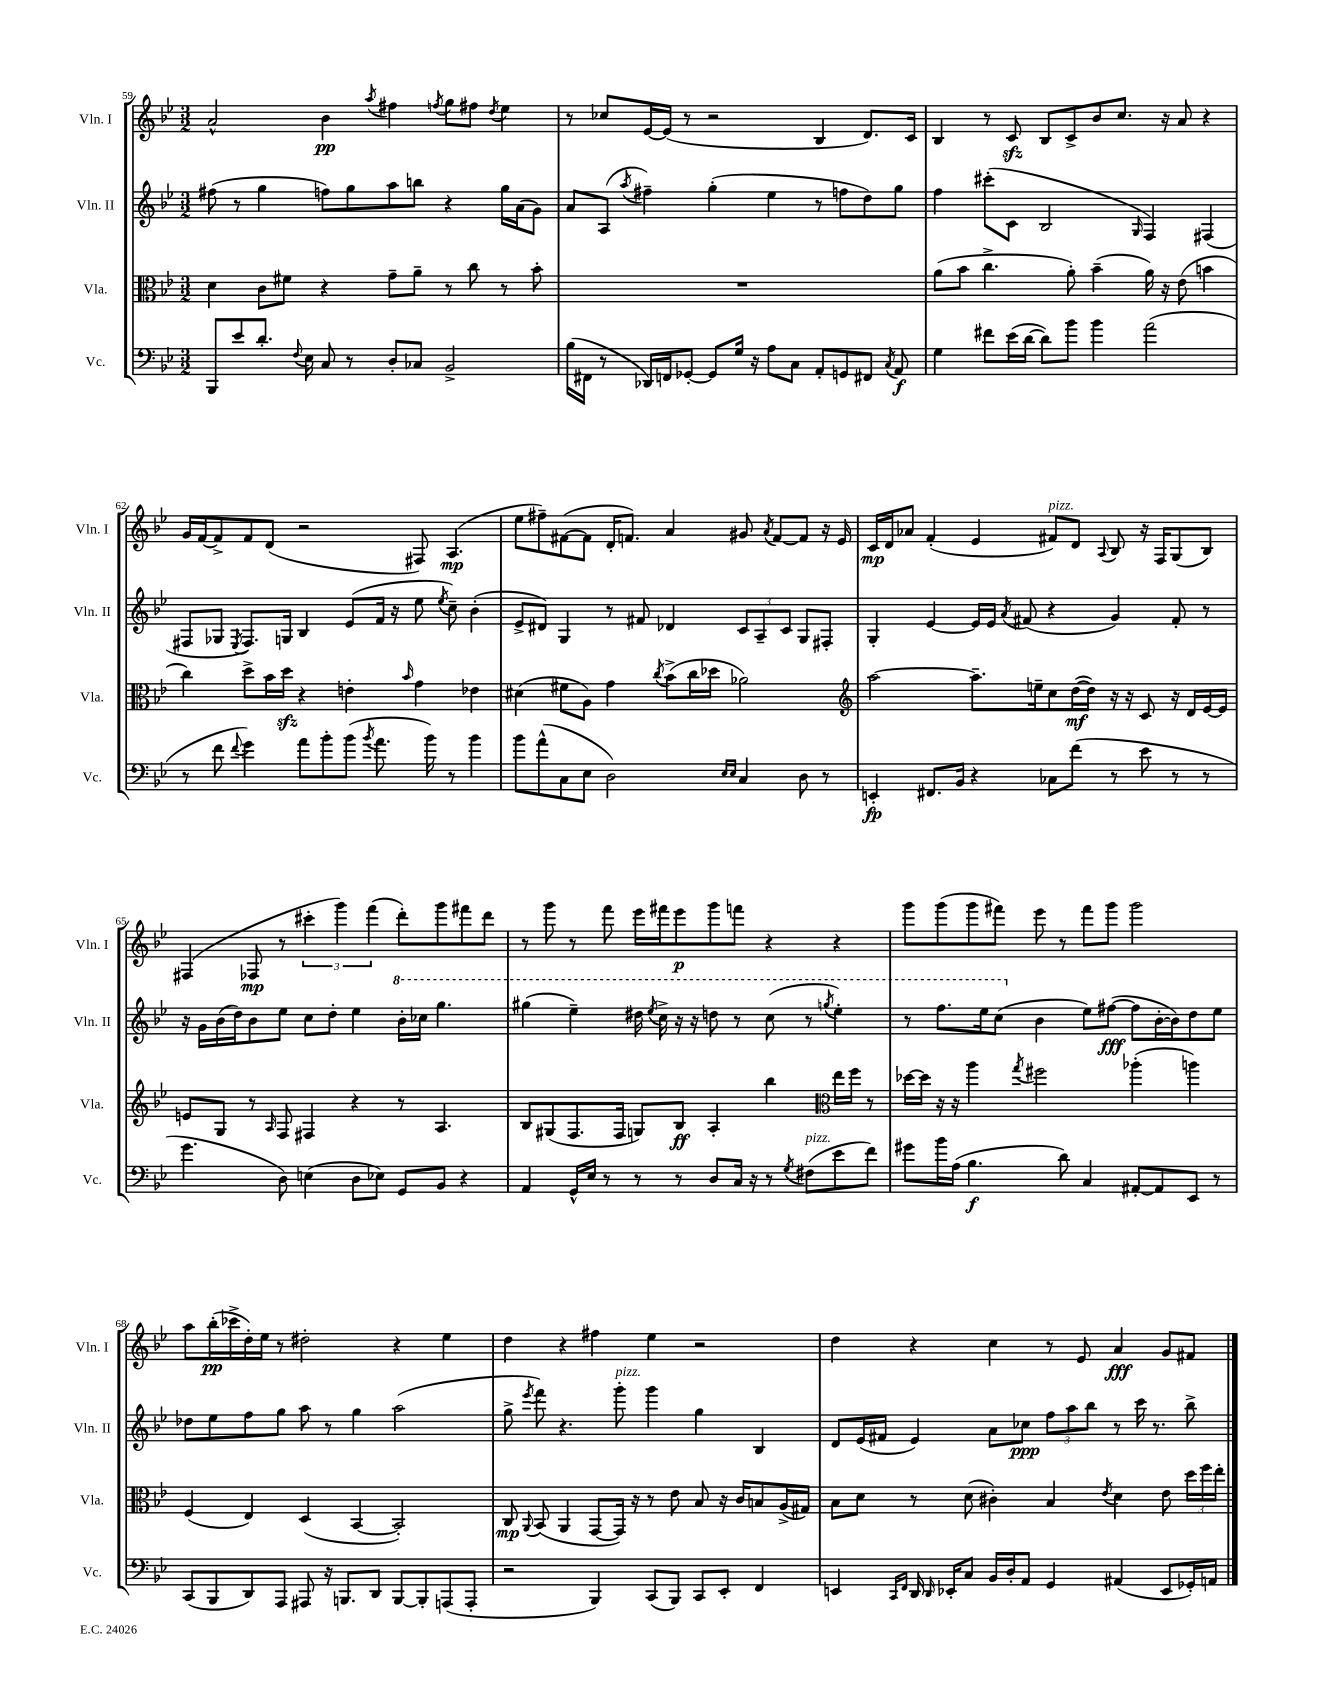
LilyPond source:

<<
\new StaffGroup <<
\new Staff = "s0" \with { instrumentName = "Vln. I" shortInstrumentName = "Vln. I" } {
    \clef treble \key bes \major \numericTimeSignature \time 3/2
    \autoBeamOff a'2-^ bes'4\pp \acciaccatura { a''8 } fis''4 \acciaccatura { f''8 } g''8[ fis''8] \acciaccatura { d''8 } ees''4 |
    r8 ces''8[ ees'16~ ees'16]( r8 r2 bes4 d'8.[) c'16] |
    bes4 r8 c'8\sfz bes8[ c'8-> bes'8 c''8.] r16 a'8 r4 |
    g'16[ f'16~ f'8-> f'8 d'8]( r2 fis8) a4.\mp( |
    ees''8[ fis''8--) fis'8~( fis'8] d'16[-. f'8.]) a'4 gis'8 \acciaccatura { a'8 } f'8[~ f'8] r16 ees'16 |
    c'16[\mp d'16 aes'8] f'4-.( ees'4 fis'8[^\markup { \italic "pizz." }) d'8] \appoggiatura { a8 } bes8 r16 f16[ g8( bes8]) |
    fis4( fes8\mp r8 \tuplet 3/2 { cis'''4-. g'''4) f'''4( } d'''8[-.) g'''8 fis'''8 d'''8] |
    r8 g'''8 r8 f'''8 ees'''16[ fis'''16 ees'''8\p g'''8 f'''8] r4 r4 |
    g'''8[ g'''8( g'''8 fis'''8]) ees'''8 r8 fis'''8[ g'''8] g'''2 |
    a''8[ bes''16-.\pp( ces'''16-> d''16-.) ees''16] r8 dis''2-. r4 ees''4 |
    d''4 r4 fis''4 ees''4 r2 |
    d''4 r4 c''4 r8 ees'8 a'4\fff g'8[ fis'8] \bar "|." |
}
\new Staff = "s1" \with { instrumentName = "Vln. II" shortInstrumentName = "Vln. II" } {
    \clef treble \key bes \major \numericTimeSignature \time 3/2
    \autoBeamOff fis''8( r8 g''4 f''8[) g''8 a''8 b''8] r4 g''16[ a'16( g'8]) |
    a'8[ a8]( \acciaccatura { a''8 } fis''4--) g''4-.( ees''4 r8 f''8[ d''8) g''8] |
    f''4 cis'''8[-.( c'8] bes2 \grace { g16 } f4) fis4( |
    fis8[ ges8] \acciaccatura { ees8 } fis8.[) g16] bes4 ees'8[( f'16] r16 ees''8 \acciaccatura { ees''8 } c''8--) bes'4-.( |
    ees'8[-> dis'8]) g4 r8 fis'8 des'4 \tuplet 3/2 { c'8[ a8-- c'8] } g8[ fis8]-. |
    g4-. ees'4~ ees'16[ ees'16] \acciaccatura { a'8 } fis'8( r4 g'4) fis'8-. r8 |
    r16 g'16[ bes'16( d''16) bes'8 ees''8] c''8[ d''8]-. ees''4 \ottava #1 bes''16[-. ces'''16] g'''4. |
    gis'''4( ees'''4--) dis'''16 \acciaccatura { ees'''8 } c'''16-> r16 r16 d'''8 r8 c'''8( r8 \acciaccatura { g'''8 } ees'''4-.) |
    r8 f'''8.[ ees'''16 c'''8]( \ottava #0 bes'4 ees''8[) fis''8]~\fff( fis''8[ bes'16~-. bes'16) d''8 ees''8] |
    des''8[ ees''8 f''8 g''8] a''8 r8 g''4 a''2( |
    g''8-> \acciaccatura { ees'''8 } f'''8) r4. g'''8-.^\markup { \italic "pizz." } g'''4 g''4 bes4 |
    d'8[ ees'16( fis'16] ees'4) a'8[ ces''8]\ppp \tuplet 3/2 { f''8[ a''8 bes''8] } r8 c'''16 r8. bes''8-> \bar "|." |
}
\new Staff = "s2" \with { instrumentName = "Vla." shortInstrumentName = "Vla." } {
    \clef alto \key bes \major \numericTimeSignature \time 3/2
    \autoBeamOff d'4 c'8[ fis'8] r4 g'8[-- a'8]-- r8 c''8 r8 bes'8-. |
    R1. |
    a'8[( bes'8] c''4.-> a'8-.) bes'4--( a'16) r16 ees'8( b'4 |
    c''4) d''8[-> bes'16 d''16]\sfz r4 e'4-. \grace { bes'16 } g'4 ees'4 |
    dis'4( fis'8[ a8]) g'4 \acciaccatura { c''8 } bes'8[->( c''16 des''16] aes'2) |
    \clef treble a''2~ a''8.[-- e''16-- c''8 d''16~\mf( d''16]) r16 r16 c'8 r16 d'16[ ees'16~ ees'16] |
    e'8[ g8] r8 \grace { a16 } f8 fis4 r4 r8 a4. |
    bes8[ gis8( f8. f16] g8[) bes8]\ff a4-. bes''4 \clef alto ees''16[ f''16] r8 |
    des''16[~ des''16] r16 r16 a''4 \acciaccatura { g''8 } fis''2 aes''4-.( a''4) |
    f4( ees4) d4( bes,4~ bes,2-.) |
    c8\mp \appoggiatura { a,8 } bes,8( a,4 g,8[~ g,16]) r16 r8 ees'8 bes8 r16 c'16[ b8 a16->( gis16]) |
    bes8[ d'8] r8 d'8( cis'4-.) bes4 \acciaccatura { ees'8 } d'4 ees'8 \tuplet 3/2 { d''16[ f''16 ees''16]-. } \bar "|." |
}
\new Staff = "s3" \with { instrumentName = "Vc." shortInstrumentName = "Vc." } {
    \clef bass \key bes \major \numericTimeSignature \time 3/2
    \autoBeamOff bes,,8[ ees'8 d'8.]-. \appoggiatura { f8 } ees16 c8 r8 d8[-. ces8] bes,2-> |
    bes16[( fis,16] r8 des,16[) f,16 ges,8]~-. ges,8[ g16] r16 a8[ c8] a,8[-. g,8 fis,8] \acciaccatura { c8 } a,8\f |
    g4 fis'8[ ees'16( d'16]~ d'8[) bes'8] bes'4 a'2( |
    r8 f'8 \appoggiatura { f'8 } g'4) a'8[ bes'8-. bes'8]( \acciaccatura { bes'8 } a'8. bes'16) r8 bes'4 |
    bes'8[ a'8-^( c8 ees8] d2) \grace { ees16[ ees16] } c4 d8 r8 |
    e,4-.\fp fis,8.[ bes,16] r4 ces8[ f'8]( r8 ees'8 r8 r8 |
    g'4. d8) e4( d8[ ees8]) g,8[ bes,8] r4 |
    a,4 g,16[-^ ees16] r8 r8 r8 d8[ c16] r16 r8 \acciaccatura { g8 } fis8[^\markup { \italic "pizz." }( ees'8 f'8]) |
    gis'8[ bes'16 a16]( bes4.\f d'8) c4 ais,8[~-. ais,8 ees,8] r8 |
    c,8[( bes,,8 d,8) a,,8] ais,,8 r16 b,,8.[ d,8] b,,8[~ b,,8-. a,,8( a,,8]-. |
    r2 bes,,4) c,8[( bes,,8]) c,8[ ees,8]-. f,4 |
    e,4 \grace { c,16[ f,16] } d,16 \grace { d,16 } ees,16[-. c8] bes,16[ d16-. a,8] g,4 ais,4( ees,8[ ges,16-.) a,16] \bar "|." |
}
>>
>>
\layout { \context { \Score currentBarNumber = #59 } }
